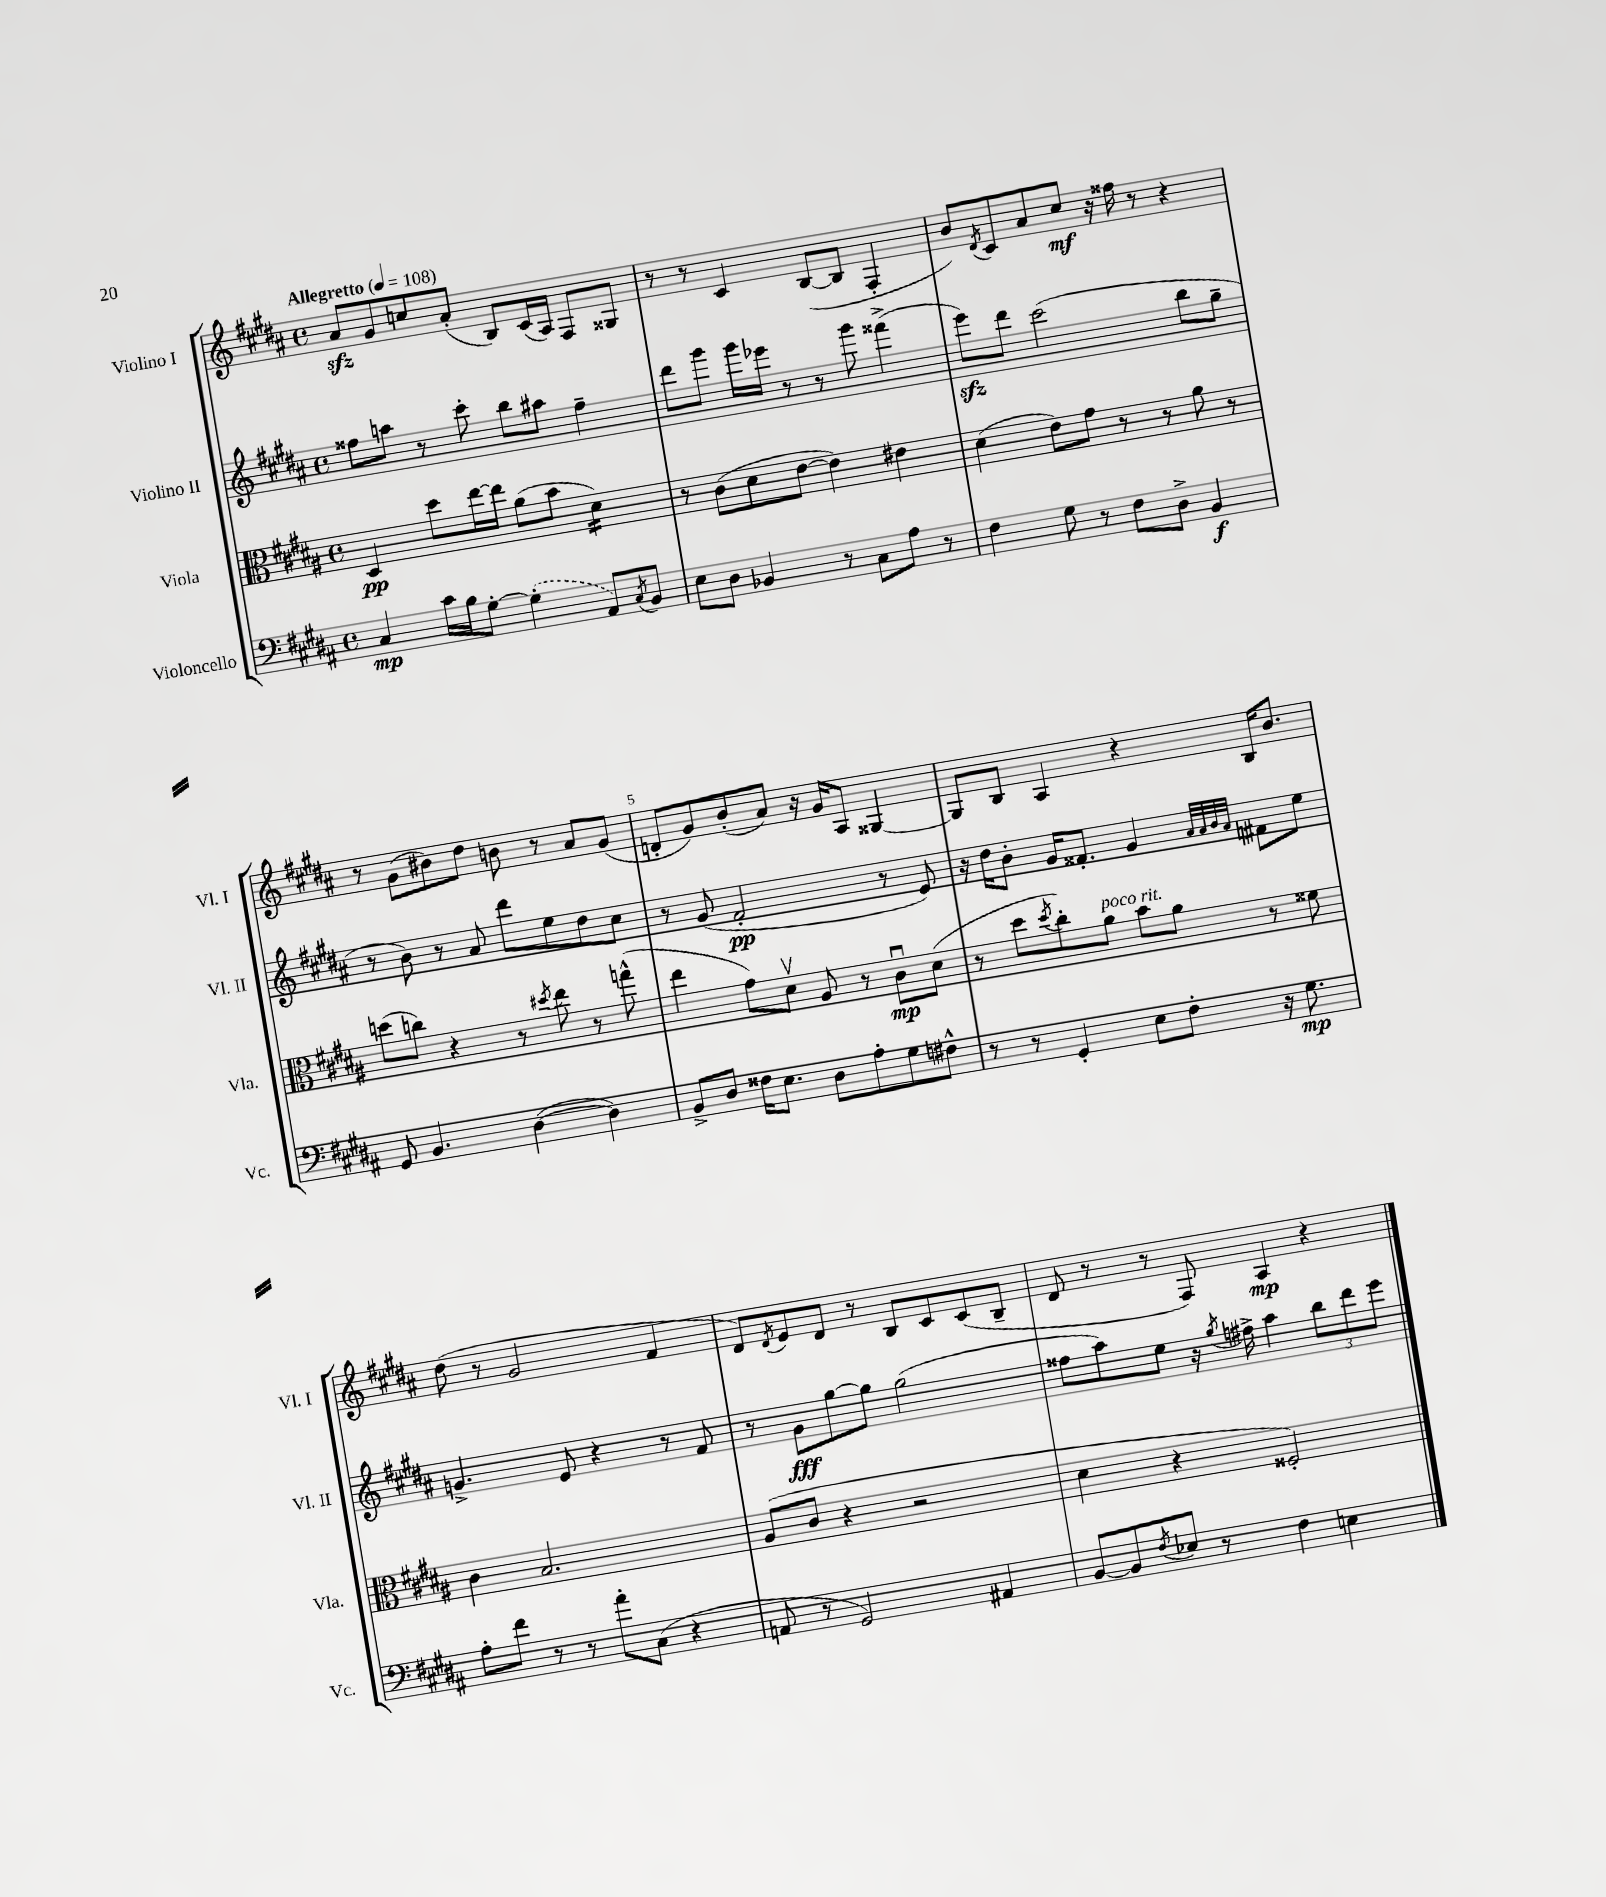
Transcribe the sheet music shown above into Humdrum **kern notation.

**kern	**kern	**kern	**kern
*staff4	*staff3	*staff2	*staff1
*clefF4	*clefC3	*clefG2	*clefG2
*k[f#c#g#d#a#]	*k[f#c#g#d#a#]	*k[f#c#g#d#a#]	*k[f#c#g#d#a#]
*M4/4	*M4/4	*M4/4	*M4/4
*met(c)	*met(c)	*met(c)	*met(c)
*MM108	*MM108	*MM108	*MM108
4C#	4D#	8ff##	8a#
.	.	8aa	8g#
16c#	8dd#	8r	8cc
16B	.	.	.
[8G#'	[16ee	8ccc#'	(8a#'
.	16ee]	.	.
(4G#']	(8a#	8bb	8B)
.	8b	8aa#	(16c#
.	.	.	16A#)
8AA#)	4d#)	4ff##~	8F#
8qC#	.	.	.
8BB	.	.	8G##
=	=	=	=
8E	8r	8ddd#	8r
8D#	(8c#	8ggg#	8r
4BB-	8d#	16ggg#	4c#
.	.	16eee-	.
.	[8e	8r	.
8r	4e])	8r	([8B
8C#	.	8ggg#	8B]
8A#	4e#	(4fff##^	4F#'
8r	.	.	.
=	=	=	=
4F#	(4d#	8eee)	8b)
.	.	.	8qd#
.	.	8ddd#	8c#
8G#	8e)	(2ccc#	8a#
8r	8g#	.	8cc#
8F#	8r	.	16r
.	.	.	16ff##
8D#^	8r	.	8r
4BB	8a#	8bb	4r
.	8r	8gg#~	.
=	=	=	=
8GG#	(8dd	8r	8r
4.BB	8cc)	8b)	(8g#
.	4r	8r	8b#)
.	.	8a#	8dd#
([4D#	8r	8ddd#	8b
.	8qdd#	.	.
.	8ee	8ee	8r
4D#])	8r	8dd#	8a#
.	(8gg^^	8cc#	(8g#
=	=	=	=
8BB^	4ee	8r	8d'
8D#	.	(8g#	8g#)
16F##	8g#)	2f#'	(8b'
8.E	.	.	.
.	8d#v	.	8a#)
8D#	8A#	.	16r
.	.	.	16g#
8A#'	8r	.	8A#
8G#	8c#u	8r	[4G##
8F#^^	(8d#	8e)	.
=	=	=	=
8r	8r	16r	8G##]
.	.	16dd#	.
8r	8dd#	8b'	8B
.	8qdd#	.	.
4GG#'	8cc#')	16g#	4A#
.	.	8.f##'	.
.	8a#	.	.
8E	8b	4g#	4r
8F#'	8a#	.	.
.	.	32qqa#	.
.	.	32qqa#	.
.	.	32qqb	.
.	.	32qqa#	.
16r	8r	8f#	16B
8.G#	.	.	8.b
.	8f##	8ee	.
=	=	=	=
8A#'	4c#	4.g^	(8dd#
8f#	.	.	8r
8r	2.B	.	2g#
8r	.	8e	.
8a#'	.	4r	.
(8C#	.	.	.
4r	.	8r	4f#
.	.	8f#	.
=	=	=	=
8AA	(8A#	8r	8d#)
.	.	.	8qd#
8r	8c#	8g#	8e
2GG#)	4r	[8gg#	8d#
.	.	8gg#]	8r
.	2r	(2gg#	8B
.	.	.	8c#
4AA#	.	.	(8c#
.	.	.	8B~
=	=	=	=
[8BB	4d#	8ff##	8d#
8BB]	.	8aa#)	8r
8qF#	.	.	.
8E-	4r	8ee	8r
8r	.	16r	8F#)
.	.	8qgg#	.
.	.	16ff#^	.
4F#	2F##')	4aa#	4A#
4E	.	12bb	4r
.	.	12ddd#	.
.	.	12eee	.
==	==	==	==
*-	*-	*-	*-
